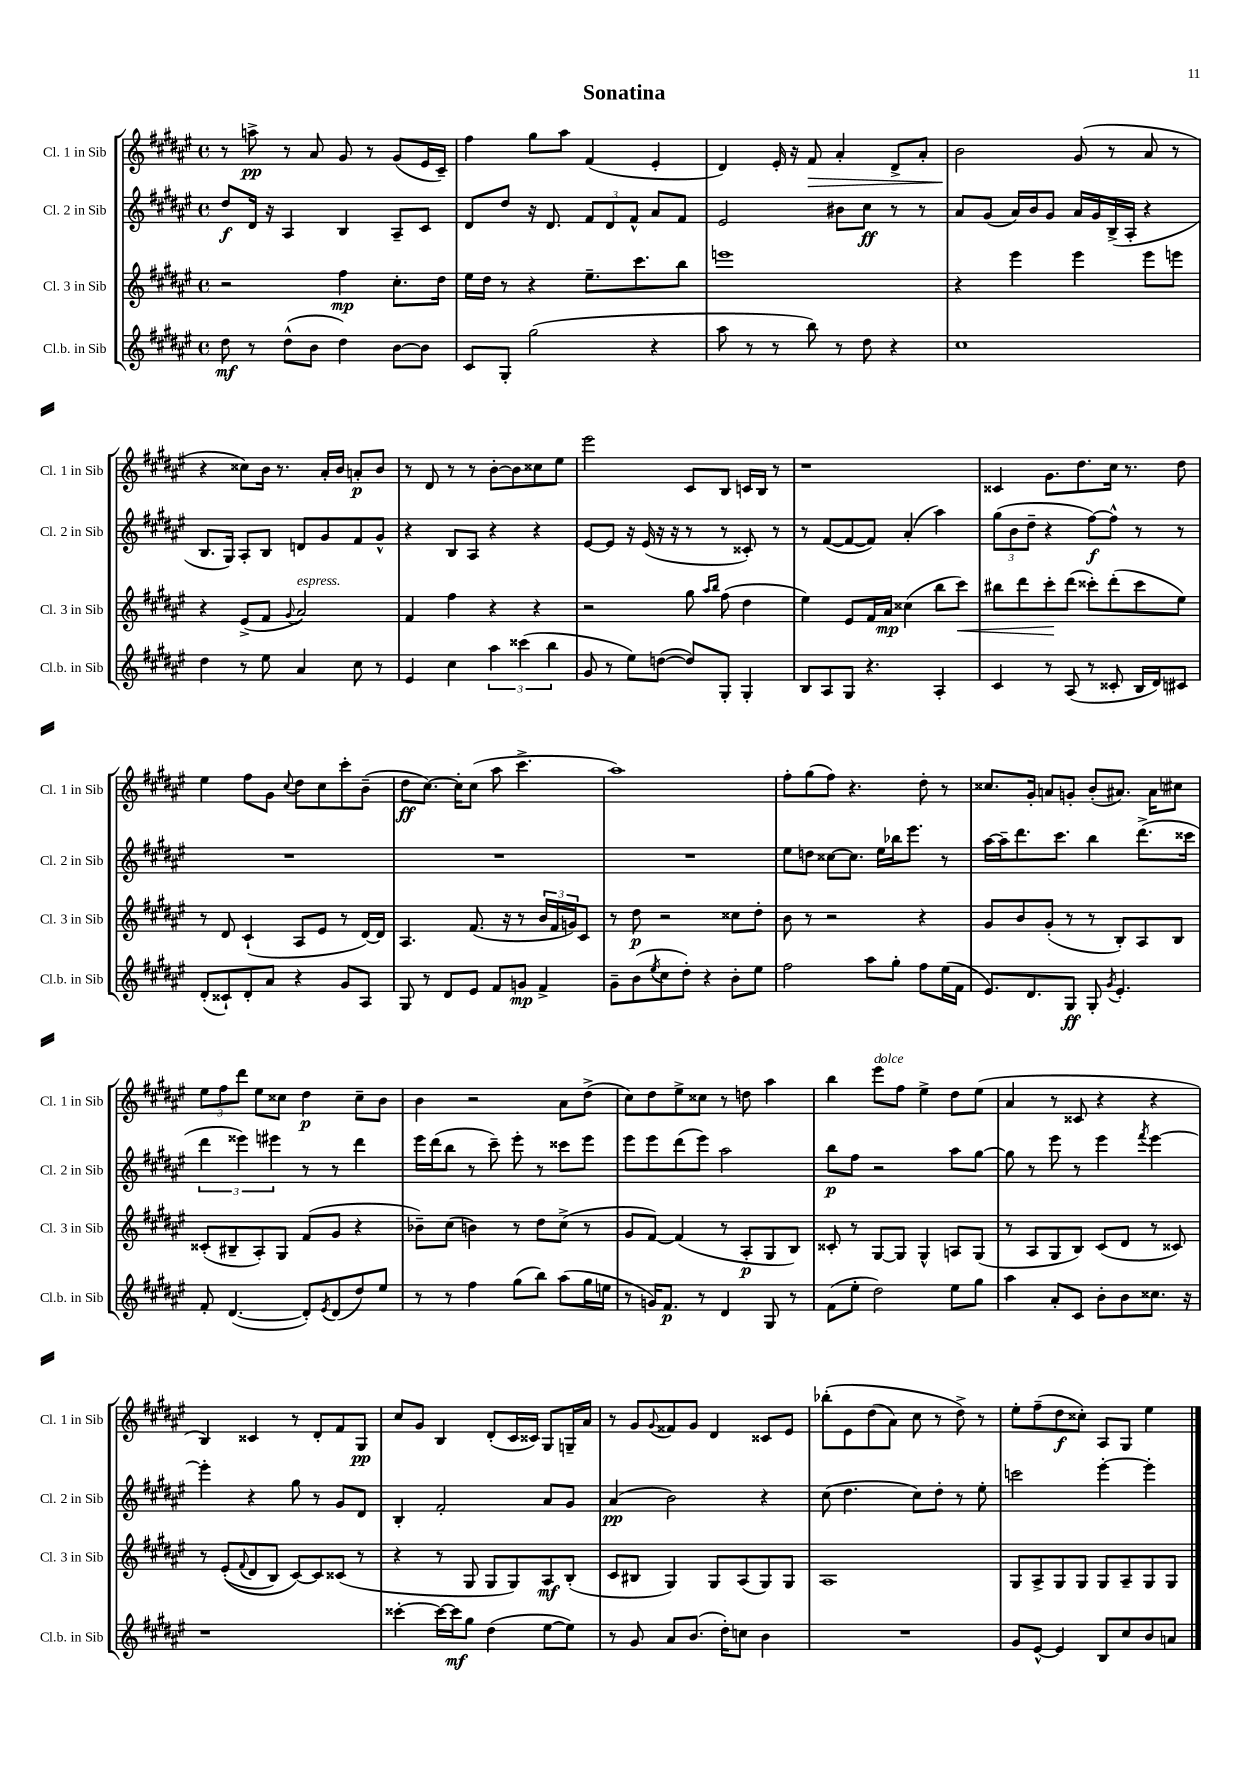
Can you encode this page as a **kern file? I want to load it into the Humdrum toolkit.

**kern	**kern	**kern	**kern
*staff4	*staff3	*staff2	*staff1
*clefG2	*clefG2	*clefG2	*clefG2
*k[f#c#g#d#a#e#]	*k[f#c#g#d#a#e#]	*k[f#c#g#d#a#e#]	*k[f#c#g#d#a#e#]
*M4/4	*M4/4	*M4/4	*M4/4
*met(c)	*met(c)	*met(c)	*met(c)
8dd#\	2r	8dd#/L	8r
8r	.	16d#/Jk	8aa^\
.	.	16r	.
(8dd#^^\L	.	4A#/	8r
8b\J	.	.	8a#/
4dd#\)	4ff#\	4B/	8g#/
.	.	.	8r
[8b\L	8.cc#'\L	8A#~/L	(8g#/L
8b\]J	.	8c#/J	16e#/L
.	16dd#\Jk	.	16c#~/JJ)
=	=	=	=
8c#/L	16ee#\LL	8d#/L	4ff#\
.	16dd#\JJ	.	.
8G#'/J	8r	8dd#/J	.
(2gg#\	4r	16r	8gg#\L
.	.	8.d#/	.
.	.	.	8aa#\J
.	8.ee#~\L	12f#/L	(4f#/
.	.	12d#/	.
.	.	12f#^^/J	.
.	8.ccc#\	.	.
4r	.	8a#/L	4e#'/
.	8bb\J	8f#/J	.
=	=	=	=
8aa#\	1eee	2e#/	4d#/)
8r	.	.	.
8r	.	.	16e#'/
.	.	.	16r
8bb\)	.	.	8f#/
8r	.	8b#\L	4a#'/
8dd#\	.	8cc#\J	.
4r	.	8r	8d#^/L
.	.	8r	8a#'/J
=	=	=	=
1cc#	4r	8a#/L	2b\
.	.	(8g#/J	.
.	4eee#\	16a#/LL)	.
.	.	16b/J	.
.	.	8g#/J	.
.	4eee#\	16a#/LL	(8g#/
.	.	16g#/	.
.	.	(16B^/	8r
.	.	16A#'/JJ	.
.	8eee#\L	4r	8a#/
.	8eee\J	.	8r
=	=	=	=
4dd#\	4r	8.B/L	4r
.	.	16G#/Jk)	.
8r	(8e#^/L	8A#'/L	8cc##\L)
8ee#\	8f#/J	8B/J	16b\Jk
.	.	.	8.r
.	8qqg#/	.	.
4a#/	2a#/)	8d/L	.
.	.	8g#/	16a#'/LL
.	.	.	16b/JJ
8cc#\	.	8f#/	8a'/L
8r	.	8g#^^/J	8b/J
=	=	=	=
4e#/	4f#/	4r	8r
.	.	.	8d#/
4cc#\	4ff#\	8B/L	8r
.	.	8A#/J	8r
6aa#\	4r	4r	[8b'\L
.	.	.	8b\]
(6ccc##\	.	.	.
.	4r	4r	8cc##\
6bb\	.	.	.
.	.	.	8ee#\J
=	=	=	=
8g#/	2r	[8e#/L	2eee#\
8r	.	8e#/]J	.
8ee#\L)	.	16r	.
.	.	(16e#/	.
([8dd\J	.	16r	.
.	.	16r	.
8dd/]L)	8gg#\	8r	8c#/L
.	16qqaa#/LL	.	.
.	16qqbb/JJ	.	.
8G#'/J	(8ff#\	8r	8B/J
4G#'/	4dd#\	8c##'/)	16c/LL
.	.	.	16B/JJ
.	.	8r	8r
=	=	=	=
8B/L	4ee#\)	8r	1r
8A#/	.	([8f#/L	.
8G#/J	8e#/L	8f#/_	.
4.r	16f#/L	8f#/]J)	.
.	16a#/JJ	.	.
.	(4cc##\	(4a#'/	.
4A#'/	8bb\L	4aa#\)	.
.	8ccc#\J)	.	.
=	=	=	=
4c#/	8bb#\L	(12gg#\L	4c##/
.	.	12b\	.
.	8ddd#\	.	.
.	.	12dd#~\J	.
8r	8ccc#'\	4r	8.g#\L
(8A#/	(8ddd#\J	.	.
.	.	.	8.dd#\
8r	8ccc##'\L)	[8ff#\L)	.
8c##'/	(8ddd#'\	8ff#^^\]J	16cc#\Jk
.	.	.	8.r
16B/LL	8ccc##\	8r	.
16d#/J)	.	.	.
8c#/J	8ee#\J)	8r	8dd#\
=	=	=	=
(8d#'/L	8r	1r	4ee#\
8c##`/)	8d#/	.	.
8d#'/	(4c#`/	.	8ff#\L
8a#/J	.	.	8g#\J
.	.	.	8qqcc#/
4r	8A#/L	.	8dd#\L
.	8e#/J	.	8cc#\
8g#/L	8r	.	8ccc#'\
8A#/J	[16d#/LL)	.	(8b~\J
.	16d#/]JJ	.	.
=	=	=	=
8G#/	4.A#/	1r	8dd#\L
8r	.	.	[8.cc#\J)
8d#/L	.	.	.
.	.	.	16cc#'\]LK
8e#/J	(8.f#/	.	(8cc#\J
8f#/L	.	.	8aa#\
.	16r	.	.
8g/J	8r	.	4.ccc#^\
4f#^/	24b/LL	.	.
.	24f#/	.	.
.	24g/J)	.	.
.	8c#/J	.	.
=	=	=	=
8g#~\L	8r	1r	1aa#)
(8b\	8dd#\	.	.
8qee#/	.	.	.
8cc#\	2r	.	.
8dd#'\J)	.	.	.
4r	.	.	.
8b'\L	8cc##\L	.	.
8ee#\J	8dd#'\J	.	.
=	=	=	=
2ff#\	8b\	8ee#\L	8ff#'\L
.	8r	8dd\J	(8gg#\
.	2r	[8cc##\L	8ff#\J)
.	.	8.cc##\]J	4.r
8aa#\L	.	.	.
.	.	16ee#\LL	.
8gg#'\J	.	16bb-\J	.
.	.	8.eee#\J	.
8ff#\L	4r	.	8dd#'\
(16ee#\L	.	8r	8r
16f#\JJ	.	.	.
=	=	=	=
8.e#/L)	8g#/L	[16aa#\LL	8.cc##/L
.	.	16aa#~\]J	.
.	8b/	8.ddd#\	.
8.d#/	.	.	16g#'/Jk
.	(8g#'/J	.	8a/L
.	.	8.ccc#\J	.
8G#/J	8r	.	8g'/J
8G#'/	8r	4bb\	(8b'/L
8qg#/	.	.	.
4.e#'/	8B'/L)	.	8.a#/J)
.	8A#/	(8.ddd#^\L	.
.	.	.	16a#\LK
.	8B/J	.	8cc#\J
.	.	16ccc##\Jk	.
=	=	=	=
8f#'/	(8c##'/L	6ddd#\	12ee#\L
.	.	.	12ff#\
([4.d#/	8B#~/	.	.
.	.	6eee##\)	12ddd#\J
.	8A#'/)	.	8ee#\L
.	.	6eee#\	.
.	8G#/J	.	8cc##\J
8d#'/]L)	(8f#/L	8r	4dd#\
8qe#/	.	.	.
(8d#/	8g#/J	8r	.
8dd#/)	4r	4ddd#\	8cc##~\L
8ee#/J	.	.	8b\J
=	=	=	=
8r	8b-~\L)	16eee#\LL	4b\
.	.	(16ddd#\J	.
8r	(8cc#\J	8bb\J	.
4ff#\	4b\)	8r	2r
.	.	8ccc#~\)	.
(8gg#\L	8r	8eee#'\	.
8bb\J)	8dd#\L	8r	.
(8aa#\L	(8cc#^\J	8ccc##\L	8a#\L
16gg#\L	8r	8eee#\J	(8dd#^\J
16ee\JJ	.	.	.
=	=	=	=
8r	8g#/L	8eee#\L	8cc#\L)
16g/LK)	[8f#/J)	8eee#\	8dd#\
8.f#/J	.	.	.
.	(4f#/]	(8ddd#\	8ee#^\
8r	.	8eee#\J)	8cc##\J
4d#/	8r	2aa#\	8r
.	8A#'/L	.	8dd\
8G#/	8G#/	.	4aa#\
8r	8B/J)	.	.
=	=	=	=
(8f#\L	8c##'/	8bb\L	4bb\
8ee#'\J	8r	8ff#\J	.
2dd#\)	[8G#/L	2r	8eee#\L
.	8G#/]J	.	8ff#\J
.	4G#^^/	.	4ee#^\
8ee#\L	8A/L	8aa#\L	8dd#\L
8gg#\J	(8G#/J	[8gg#\J	(8ee#\J
=	=	=	=
4aa#\	8r	8gg#\]	4a#/
.	8A#/L	8r	.
8a#'/L	8G#/	8eee#\	8r
8c#/J	8B/J)	8r	8c##/
8b'\L	(8c#/L	4eee#\	4r
8b\	8d#/J	.	.
.	.	8qfff#/	.
8.cc##\J	8r	[4eee#\	4r
.	8c##/)	.	.
16r	.	.	.
=	=	=	=
1r	8r	4eee#'\]	4B/)
.	&((8e#'/L	.	.
.	8qqf#/	.	.
.	8d#/	4r	4c##/
.	8B/J)	.	.
.	[8c#/L&)	8gg#\	8r
.	8c#/]	8r	8d#'/L
.	(8c##/J	8g#/L	8f#/
.	8r	8d#/J	8G#/J
=	=	=	=
[4ccc##'\	4r	4B'/	8cc#/L
.	.	.	8g#/J
16ccc##\_LL	8r	2f#'/	4B/
16ccc##\]J	.	.	.
8gg#\J	8G#/	.	.
(4dd#\	8G#/L	.	(8d#'/L
.	8G#/)	.	16c#/L
.	.	.	16c##/JJ)
[8ee#\L	8A#/	8a#/L	8G#/L
8ee#\]J)	(8B'/J	8g#/J	16G~/L
.	.	.	16a#/JJ
=	=	=	=
8r	8c#/L	(4a#/	8r
8g#/	8B#/J	.	8g#/L
.	.	.	8qqg#/
8a#/L	4G#/)	2b\)	8f##/
(8.b/J	.	.	8g#/J
.	8G#/L	.	4d#/
16dd#'\LK)	.	.	.
8cc\J	(8A#/	.	.
4b\	8G#/)	4r	8c##/L
.	8G#/J	.	8e#/J
=	=	=	=
1r	1A#	(8cc#\	&(8bb-'\L
.	.	4.dd#\	8e#\
.	.	.	(8dd#\
.	.	.	8a#\J)
.	.	8cc#\L)	8cc#\
.	.	8dd#'\J	8r
.	.	8r	8dd#^\&)
.	.	8ee#'\	8r
=	=	=	=
8g#/L	8G#/L	2ccc\	8ee#'\L
[8e#^^/J	8A#^/	.	(8ff#~\
4e#/]	8G#/	.	8dd#\
.	8G#/J	.	8cc##'\J)
8B/L	8G#/L	[4eee#'\	8A#/L
8cc#/	8A#~/	.	8G#/J
8b/	8G#/	4eee#'\]	4ee#\
8a/J	8G#/J	.	.
==	==	==	==
*-	*-	*-	*-
